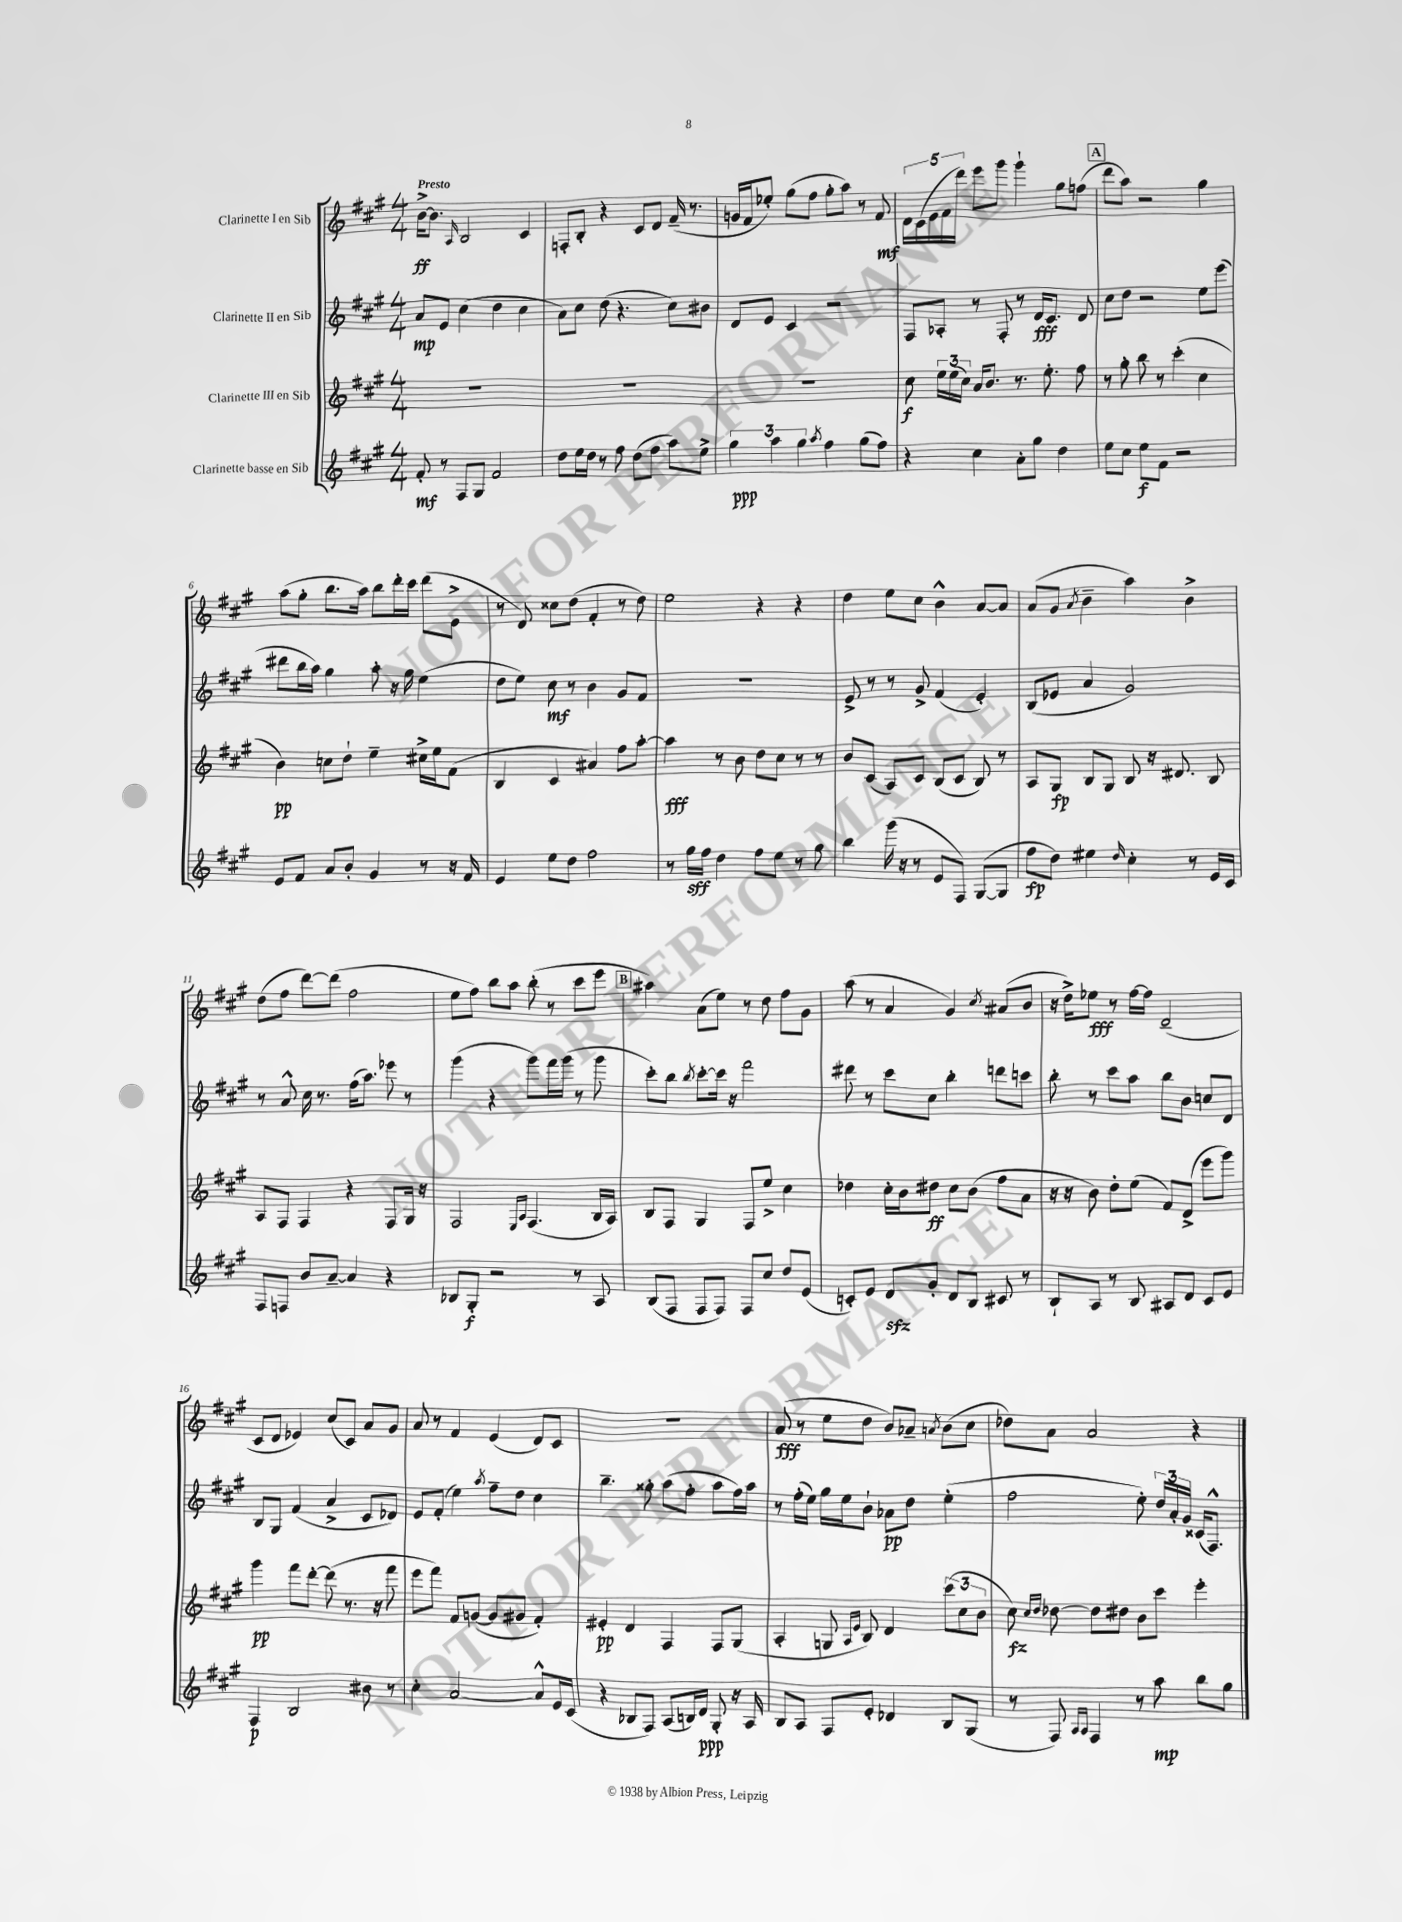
<<
\new StaffGroup <<
\new Staff = "s0" \with { instrumentName = "Clarinette I en Sib" } {
    \clef treble \key a \major \numericTimeSignature \time 4/4 \tempo "Presto"
    \autoBeamOff b'16[~->\ff b'8.] \grace { a16 } b2 cis'4 |
    f8[-. b8]-. r4 cis'8[ d'8] fis'16--( r8. |
    g'16[ fis'16 ees''8]-.) gis''8[( fis''8] gis''8[-. a''8]) r8 fis'8\mf |
    \tuplet 5/4 { d'16[ cis'16( e'16 fis'16 d'''16]) } e'''8[ gis'''8] gis'''4-! gis''8[ f''8]( |
    \mark \markup { \box "A" } d'''8[ a''8]) r2 gis''4 |
    a''8[( gis''8]-. b''8.[ a''16]) b''8[ d'''16-. cis'''16] d'''8[( e'8]-> |
    r8 d'8) cisis''8[ d''8]( fis'4-. r8 d''8) |
    e''2 r4 r4 |
    d''4 e''8[ cis''8] b'4-^ a'8[~ a'8] |
    a'8[( gis'8] \acciaccatura { a'8 } b'4-- a''4) b'4-> |
    d''8[( fis''8] d'''8[~) d'''8]( fis''2 |
    e''8[ fis''8]) b''8[ a''8] b''8-.( r8 cis'''8[ e'''8] |
    \mark \markup { \box "B" } ais''4) a'8[( e''8]) r8 d''8 fis''8[ gis'8] |
    a''8( r8 a'4 gis'4) \acciaccatura { cis''8 } ais'8[( b'8] |
    r16 d''16[->) ees''8]\fff r8 fis''16[~ fis''16] d'2--( |
    cis'8[ d'8] ees'4) cis''8[( cis'8]) a'8[ gis'8] |
    a'8 r8 fis'4 e'4( d'8[) cis'8] |
    R1 |
    a'8\fff( r8 e''8[ d''8] b'8[) aes'8]-- \acciaccatura { a'8 } b'8[( cis''8] |
    des''8[) a'8] a'2 r4 \bar "|." |
}
\new Staff = "s1" \with { instrumentName = "Clarinette II en Sib" } {
    \clef treble \key a \major \numericTimeSignature \time 4/4
    \autoBeamOff a'8[\mp e'8] cis''4( d''4 cis''4 |
    a'8[) cis''8] d''8( r4. cis''8[) bis'8] |
    d'8[ e'8] cis'4 r2 |
    fis8[ aes8]-. r8 fis8-. r8 d'16[\fff cis'8.] d'8 |
    \mark \markup { \box "A" } cis''8[ d''8] r2 e''8[ e'''8]( |
    dis'''8[ b''16 a''16]) gis''4 a''8-. r16 gis''16 e''4( |
    d''8[ e''8]) cis''8\mf r8 b'4 gis'8[ fis'8] |
    R1 |
    e'8-> r8 r8 gis'8-> fis'4( e'4-.) |
    b8[( ees'8] a'4 gis'2) |
    r8 a'8-^ cis''16 r8. fis''16[( a''8.]) ees'''8 r8 |
    gis'''4( r4 gis'''8[) fis'''16 gis'''16]( r8 gis'''8 |
    \mark \markup { \box "B" } cis'''8[-.) b''8] \acciaccatura { b''8 } cis'''8[~-. cis'''16] r16 fis'''2 |
    dis'''8 r8 cis'''8[ cis''8] b''4-. d'''8[ c'''8] |
    b''8-. r8 cis'''8[ a''8] b''8[ b'8] c''8[ d'8] |
    b8[ gis8] fis'4( a'4-> cis'8[ des'8]) |
    e'8[ fis'8]-.( e''4) \acciaccatura { a''8 } fis''8[-- d''8] cis''4 |
    b''4.-- gisis''8-. a''8[( fis''8]-. a''8[ fis''16) a''16] |
    r8 fis''16[-.( e''16]) gis''16[ e''16 b'8]-! aes'8[\pp d''8] e''4-.( |
    fis''2 e''8-.) \tuplet 3/2 { d''16[ a'16-. gis'16] } cisis'16[( fis8.]-^) \bar "|." |
}
\new Staff = "s2" \with { instrumentName = "Clarinette III en Sib" } {
    \clef treble \key a \major \numericTimeSignature \time 4/4
    \autoBeamOff R1 |
    R1 |
    R1 |
    cis''8\f \tuplet 3/2 { e''16[ e''16( cis''16]) } a'16[ b'8.] r8. e''8.-. fis''8 |
    \mark \markup { \box "A" } r8 gis''8-. b''8 r8 cis'''4-.( cis''4 |
    b'4\pp) c''8[ d''8]-! e''4-- cis''16[-> e''16 fis'8]( |
    b4 cis'4 ais'4) fis''8[ a''8]~-. |
    a''4\fff r8 b'8 d''8[ cis''8] r8 r8 |
    b'8[ cis'8]( a8[) cis'8] b8[( cis'8] b8) r8 |
    a8[ gis8]\fp b8[ gis8] b8 r16 dis'8. b8 |
    a8[ fis8] fis4 r4 fis8[ gis16] r16 |
    fis2 \grace { e16[ a16] } fis4.( b16[ a16]) |
    \mark \markup { \box "B" } b8[ fis8] gis4 fis8[ e''8]-> cis''4 |
    des''4 cis''16[-. b'16 dis''8]\ff cis''8[ b'8]( fis''8[ a'8] |
    r16 r16 b'8) d''8[-. e''8]( fis'8[) d'8]->( e'''8[ gis'''8]) |
    gis'''4\pp fis'''8[ d'''8]~-. d'''8( r8. r16 fis'''8 |
    e'''8[ fis'''8]) fis'8[ g'8]~( g'8[ gis'8] fis'4-.) |
    eis'4-.\pp d'4 fis4 fis8[ gis8]( |
    a4-. g8 \grace { a16[ e'16] } b8) d'4 \tuplet 3/2 { cis'''8[( cis''8 b'8] } |
    cis''8\fz) \grace { cis''16[ d''16] } des''8~ des''8[ dis''8] b'8[ cis'''8] e'''4-. \bar "|." |
}
\new Staff = "s3" \with { instrumentName = "Clarinette basse en Sib" } {
    \clef treble \key a \major \numericTimeSignature \time 4/4
    \autoBeamOff fis'8-.\mf r8 fis8[ gis8] fis'2 |
    d''8[ e''16 d''16] r8 fis''8 d''8[( fis''8] a''8[) e''8]-> |
    \tuplet 3/2 { gis''4\ppp a''4 gis''4 } \acciaccatura { a''8 } fis''4 gis''8[( fis''8]) |
    r4 cis''4 a'8[-. gis''8] d''4 |
    \mark \markup { \box "A" } e''8[ cis''8] e''8[\f fis'8] r2 |
    e'8[ fis'8] a'8[ b'8]-. gis'4 r8 r16 fis'16 |
    e'4 e''8[ d''8] fis''2 |
    r8 gis''16[\sff fis''16] d''4 fis''8[ e''8] r8 gis''8 |
    b''4 gis'''16( r16 r8 e'8[ fis8]) gis8[~( gis8] |
    fis''8[\fp d''8]) eis''4 \grace { d''16 } cis''4-. r8 e'16[ cis'16] |
    fis8[ f8] b'8[ a'8]~-- a'4 r4 |
    bes8[ gis8]-.\f r2 r8 a8 |
    \mark \markup { \box "B" } b8[( fis8] fis8[ fis8]) fis8[ cis''8] d''8[ e'8]( |
    c'8[-.) e'8] d'8[\sfz gis'8]-. d'8[ b8] cis'8 r8 |
    b8[-! a8] r8 b8 ais8[ d'8] cis'8[ e'8] |
    fis4\p b2 bis'8 r8 |
    cis''4-. a'2~ a'8[-^ e'16 cis'16]( |
    r4 bes8[ fis8]) a8[( b16) d'16]\ppp gis8-. r16 a16 |
    b8[ a8] fis8[ e'8]-. des'4 b8[ gis8]( |
    r8 fis8) \grace { a16[ a16] } fis4 r8 a''8\mp b''8[ gis''8] \bar "|." |
}
>>
>>
